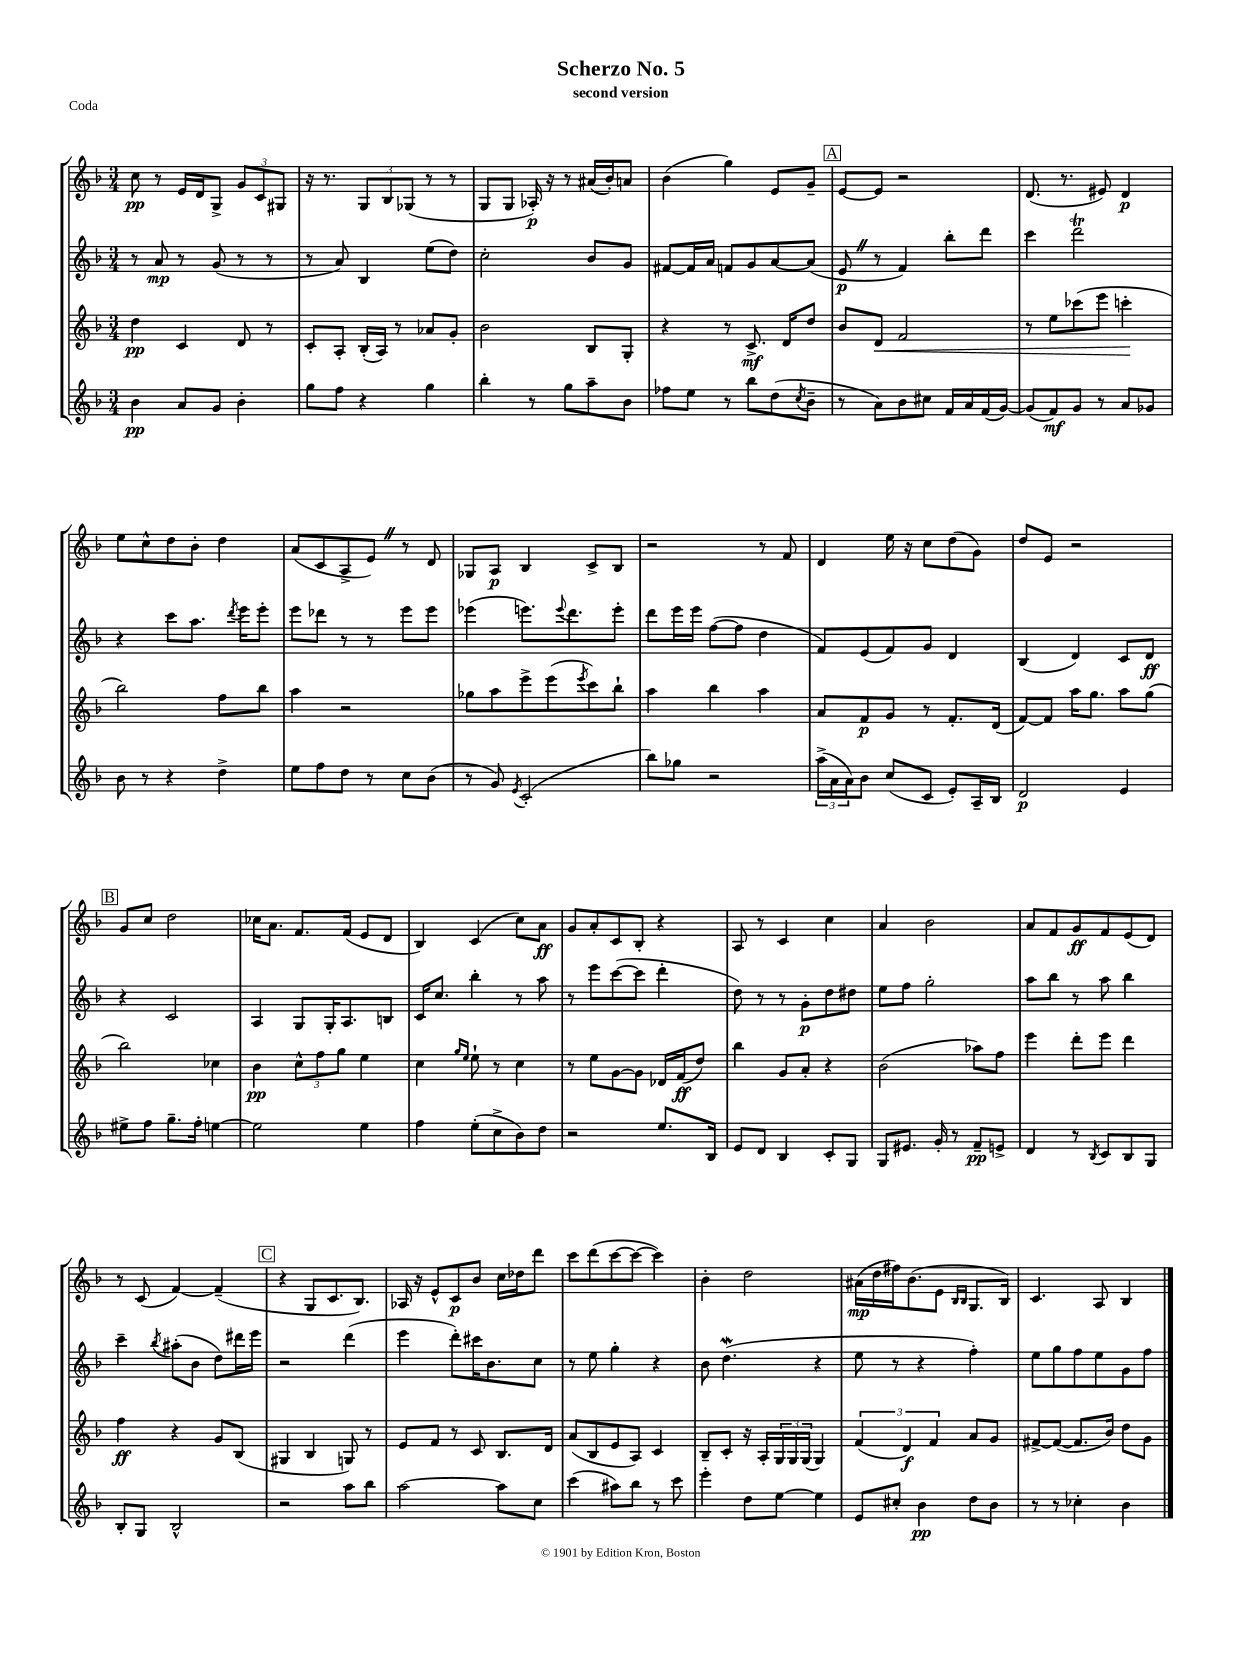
\header { title = "Scherzo No. 5" subtitle = "second version" piece = "Coda" }
<<
\new StaffGroup <<
\new Staff = "s0" {
    \clef treble \key f \major \numericTimeSignature \time 3/4
    c''8\pp r8 e'16 d'16 g8-> \tuplet 3/2 { g'8 c'8 gis8 } |
    r16 r8. \tuplet 3/2 { g8 bes8 ges8( } r8 r8 |
    g8 g8 aes16-.\p) r16 r8 ais'16( bes'16-.) a'8 |
    bes'4( g''4) e'8 g'8-- |
    \mark \markup { \box "A" } e'8~ e'8 r2 |
    d'8.( r8. eis'8) d'4\p |
    e''8 c''8-^ d''8 bes'8-. d''4 |
    a'8( c'8 a8-> e'8) \once \override BreathingSign.text = \markup { \musicglyph "scripts.caesura.straight" } \breathe r8 d'8 |
    ges8 a8\p bes4 c'8-> bes8 |
    r2 r8 f'8 |
    d'4 e''16 r16 c''8 d''8( g'8) |
    d''8 e'8 r2 |
    \mark \markup { \box "B" } g'8 c''8 d''2 |
    ces''16 a'8. f'8. f'16( e'8 d'8 |
    bes4) c'4( c''8) a'8\ff |
    g'8 a'8-. c'8 bes8-. r4 |
    a8 r8 c'4 c''4 |
    a'4 bes'2 |
    a'8 f'8 g'8\ff f'8 e'8( d'8) |
    r8 c'8( f'4~) f'4--( |
    \mark \markup { \box "C" } r4 g8 c'8. bes8.) |
    aes16 r16 e'8-^ c'8\p bes'8 c''16 des''16 d'''8 |
    c'''8 d'''8( c'''8~ c'''8~ c'''4) |
    bes'4-. d''2 |
    ais'16\mp( d''16 fis''16) bes'8.( e'8 \grace { bes16 bes16 } g8. bes16) |
    c'4. a8 bes4 \bar "|." |
}
\new Staff = "s1" {
    \clef treble \key f \major \numericTimeSignature \time 3/4
    r8 a'8\mp r8 g'8( r8 r8 |
    r8 a'8) bes4 e''8( d''8) |
    c''2-. bes'8 g'8 |
    fis'8~ fis'16 a'16 f'8 g'8 a'8~ a'8( |
    \mark \markup { \box "A" } e'8\p \once \override BreathingSign.text = \markup { \musicglyph "scripts.caesura.straight" } \breathe r8 f'4) bes''8-. d'''8 |
    c'''4 d'''2\trill |
    r4 c'''8 a''8. \acciaccatura { d'''8 } e'''16 e'''8-. |
    e'''8 des'''8 r8 r8 e'''8 e'''8 |
    ees'''4( e'''8.) \appoggiatura { e'''8 } d'''8. e'''8-. |
    d'''8 e'''16 e'''16 f''8~( f''8 d''4 |
    f'8) e'8( f'8) g'8 d'4 |
    bes4( d'4) c'8 d'8\ff |
    \mark \markup { \box "B" } r4 c'2 |
    a4 g8 g16-. a8. b8 |
    c'16 c''8. bes''4-. r8 a''8 |
    r8 e'''8 c'''8~( c'''8 d'''4-. |
    d''8) r8 r8 g'8-.\p d''8 dis''8 |
    e''8 f''8 g''2-. |
    a''8 bes''8 r8 a''8 bes''4 |
    c'''4-- \acciaccatura { bes''8 } ais''8-.( bes'8 d''8) dis'''16 e'''16 |
    \mark \markup { \box "C" } r2 d'''4( |
    e'''4 d'''8-.) cis'''16 bes'8. c''8 |
    r8 e''8 g''4-. r4 |
    bes'8 d''4.\mordent( r4 |
    e''8 r8 r4 f''4-.) |
    e''8 g''8 f''8 e''8 g'8 f''8 \bar "|." |
}
\new Staff = "s2" {
    \clef treble \key f \major \numericTimeSignature \time 3/4
    d''4\pp c'4 d'8 r8 |
    c'8-. a8-. bes16-.( a16) r8 aes'8 g'8-. |
    bes'2 bes8 g8-. |
    r4 r8 c'8.->\mf d'16 d''8 |
    \mark \markup { \box "A" } bes'8 d'8\< f'2 |
    r8 e''8 ces'''8( e'''8 c'''4-.\! |
    bes''2) f''8 bes''8 |
    a''4 r2 |
    ges''8 a''8 e'''8-> e'''8( \acciaccatura { e'''8 } c'''8) bes''8-! |
    a''4 bes''4 a''4 |
    a'8 f'8\p g'8 r8 f'8.-. d'16( |
    f'8~) f'8 a''16 g''8. a''8 g''8( |
    \mark \markup { \box "B" } bes''2) ces''4 |
    bes'4\pp \tuplet 3/2 { c''8-^ f''8 g''8 } e''4 |
    c''4 \grace { g''16 e''16 } e''8-! r8 c''4 |
    r8 e''8 g'8~ g'8 des'16 f'16\ff( d''8) |
    bes''4 g'8 a'8-. r4 |
    bes'2( aes''8) f''8 |
    e'''4 d'''8-. e'''8 d'''4 |
    f''4\ff r4 g'8 bes8( |
    \mark \markup { \box "C" } gis4 bes4 g8) r8 |
    e'8 f'8 r8 c'8 bes8. d'16 |
    a'8( bes8 e'8 a8) c'4 |
    bes8-- c'8-. r16 a16-. \tuplet 3/2 { g16 g16 g16( } g4) |
    \tuplet 3/2 { f'4( d'4\f) f'4 } a'8 g'8 |
    fis'8~-> fis'8~( fis'8. bes'16) d''8 g'8 \bar "|." |
}
\new Staff = "s3" {
    \clef treble \key f \major \numericTimeSignature \time 3/4
    bes'4\pp a'8 g'8 bes'4-. |
    g''8 f''8 r4 g''4 |
    bes''4-. r8 g''8 a''8-- bes'8 |
    fes''8 e''8 r8 bes''8 d''8( \acciaccatura { c''8 } bes'8-- |
    \mark \markup { \box "A" } r8 a'8) bes'8 cis''8 f'16 a'16 f'16( g'16~) |
    g'8( f'8\mf) g'8 r8 a'8 ges'8 |
    bes'8 r8 r4 d''4-> |
    e''8 f''8 d''8 r8 c''8 bes'8( |
    r8 g'8) \acciaccatura { e'8 } c'2-.( |
    bes''8) ges''8 r2 |
    \tuplet 3/2 { a''16->( a'16 a'16) } bes'8 c''8( c'8 e'8-.) a16-- bes16 |
    d'2\p e'4 |
    \mark \markup { \box "B" } eis''8-> f''8 g''8.-- f''16-. e''4~ |
    e''2 e''4 |
    f''4 e''8-.( c''8-> bes'8) d''8 |
    r2 e''8. bes16 |
    e'8 d'8 bes4 c'8-. g8 |
    g8 eis'8. g'16-. r8 f'8--\pp e'8-> |
    d'4 r8 \acciaccatura { bes8 } c'8 bes8 g8 |
    bes8-. g8 bes2-^ |
    \mark \markup { \box "C" } r2 a''8 bes''8 |
    a''2~ a''8 c''8 |
    c'''4( ais''8) bes''8 r8 c'''8 |
    e'''4-. d''8 e''8~ e''4 |
    e'8 cis''8-. bes'4\pp d''8 bes'8 |
    r8 r8 ces''4-. bes'4 \bar "|." |
}
>>
>>
\layout { \context { \Score \remove "Bar_number_engraver" } }
